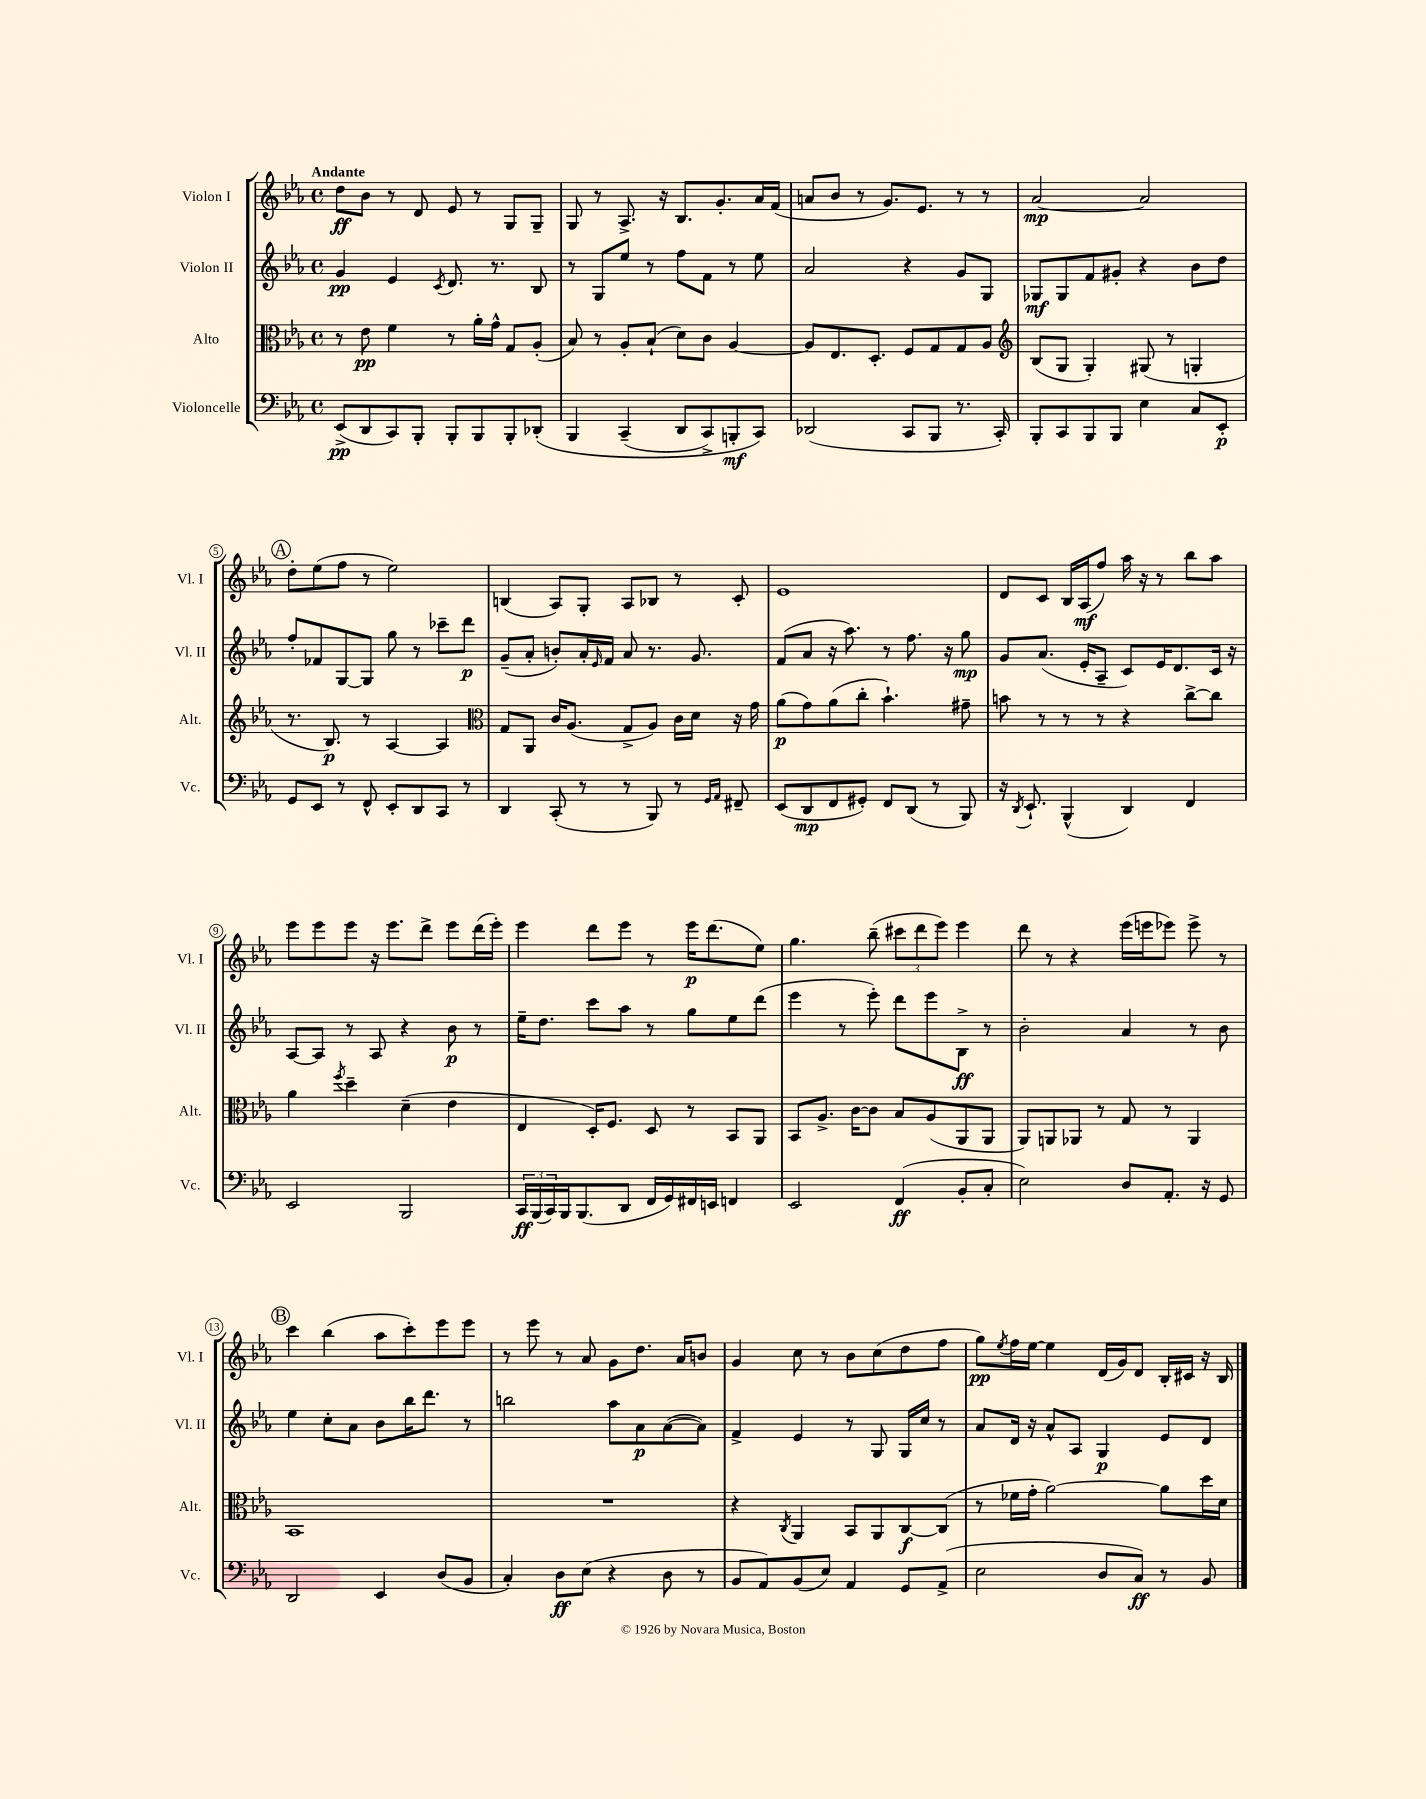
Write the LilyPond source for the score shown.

<<
\new StaffGroup <<
\new Staff = "s0" \with { instrumentName = "Violon I" shortInstrumentName = "Vl. I" } {
    \clef treble \key ees \major \defaultTimeSignature \time 4/4 \tempo "Andante"
    d''8\ff bes'8 r8 d'8 ees'8 r8 g8 g8-- |
    g8 r8 aes8.-> r16 bes8. g'8.-. aes'16 f'16( |
    a'8 bes'8 r8 g'8.) ees'8. r8 r8 |
    aes'2~\mp aes'2 |
    \mark \markup { \circle "A" } d''8-. ees''8( f''8 r8 ees''2) |
    b4( aes8) g8-. aes8 bes8 r8 c'8-. |
    ees'1 |
    d'8 c'8 bes16 aes16\mf( f''8) aes''16 r16 r8 bes''8 aes''8 |
    ees'''8 ees'''8 ees'''8 r16 ees'''8. d'''8-> ees'''8 d'''16( ees'''16-.) |
    ees'''4 d'''8 ees'''8 r8 ees'''16\p d'''8.( ees''8) |
    g''4. bes''8--( \tuplet 3/2 { cis'''8 d'''8 ees'''8) } ees'''4 |
    d'''8 r8 r4 ees'''16( e'''16 ees'''8) ees'''8-> r8 |
    \mark \markup { \circle "B" } c'''4 bes''4( aes''8 c'''8-.) ees'''8 ees'''8 |
    r8 ees'''8 r8 aes'8 g'8 d''8. aes'16 b'8 |
    g'4 c''8 r8 bes'8 c''8( d''8 f''8 |
    g''8\pp) \acciaccatura { ees''8 } f''16 ees''16~ ees''4 d'16( g'16) d'8 bes16-. cis'16 r16 bes16 \bar "|." |
}
\new Staff = "s1" \with { instrumentName = "Violon II" shortInstrumentName = "Vl. II" } {
    \clef treble \key ees \major \defaultTimeSignature \time 4/4
    g'4\pp ees'4 \acciaccatura { c'8 } d'8. r8. bes8 |
    r8 g8 ees''8 r8 f''8 f'8 r8 ees''8 |
    aes'2 r4 g'8 g8 |
    ges8\mf ges8 f'8 gis'8-. r4 bes'8 d''8 |
    \mark \markup { \circle "A" } f''8-. fes'8 g8~ g8 g''8 r8 ces'''8-- d'''8\p |
    g'8--( aes'8-. b'8-.) aes'16-. \grace { ees'16 } f'16 aes'8 r8. g'8. |
    f'8( aes'8 r16 aes''8.) r8 f''8. r16 g''8\mp |
    g'8 aes'8.( ees'16-. aes8-- c'8) ees'16 d'8. c'16 r16 |
    aes8~ aes8 r8 aes8 r4 bes'8\p r8 |
    ees''16-- d''8. c'''8 aes''8 r8 g''8 ees''8 d'''8( |
    ees'''4 r8 ees'''8-.) d'''8 ees'''8 bes8->\ff r8 |
    bes'2-. aes'4 r8 bes'8 |
    \mark \markup { \circle "B" } ees''4 c''8-. aes'8 bes'8 bes''16 d'''8. r8 |
    b''2 aes''8 aes'8\p aes'8~( aes'8) |
    f'4-> ees'4 r8 g8 g16 c''16 r8 |
    aes'8 d'16 r16 aes'8-^ aes8 g4\p ees'8 d'8 \bar "|." |
}
\new Staff = "s2" \with { instrumentName = "Alto" shortInstrumentName = "Alt." } {
    \clef alto \key ees \major \defaultTimeSignature \time 4/4
    r8 ees'8\pp f'4 r8 aes'16-. g'16-^ g8 aes8-.( |
    bes8) r8 aes8-. bes8-!( d'8) c'8 aes4~ |
    aes8 ees8. d8.-. f8 g8 g8 aes8 |
    \clef treble bes8( g8 g4-.) gis8( r8 g4-. |
    \mark \markup { \circle "A" } r8. bes8.\p) r8 aes4~ aes4 |
    \clef alto g8 aes,8 c'16 aes8.( g8-> aes8) c'16 d'16 r16 g'16 |
    aes'8\p( g'8) aes'8( c''8-. bes'4.-!) gis'8-- |
    b'8 r8 r8 r8 r4 c''8~-> c''8 |
    aes'4 \acciaccatura { f''8 } d''4-- d'4--( ees'4 |
    ees4 d16-.) f8. d8 r8 bes,8 aes,8 |
    bes,8 aes8.-> c'16~ c'8 bes8 aes8( aes,8 aes,8 |
    aes,8) a,8 aes,8 r8 g8 r8 aes,4 |
    \mark \markup { \circle "B" } bes,1 |
    R1 |
    r4 \acciaccatura { c8 } aes,4 bes,8 aes,8 c8~\f c8( |
    r8 fes'16 g'16-. aes'2~) aes'8 d''16 d'16 \bar "|." |
}
\new Staff = "s3" \with { instrumentName = "Violoncelle" shortInstrumentName = "Vc." } {
    \clef bass \key ees \major \defaultTimeSignature \time 4/4
    ees,8->\pp( d,8 c,8) bes,,8-. bes,,8-. bes,,8 bes,,8-. des,8-.\( |
    bes,,4 c,4--( d,8 c,8->) b,,8-.\mf c,8\) |
    des,2( c,8 bes,,8 r8. c,16-.) |
    bes,,8-. c,8 bes,,8 bes,,8 ees4 c8 ees,8-.\p |
    \mark \markup { \circle "A" } g,8 ees,8 r8 f,8-^ ees,8-. d,8 c,8 r8 |
    d,4 c,8-.( r8 r8 bes,,8) r8 \grace { g,16 aes,16 } fis,8-- |
    ees,8( d,8\mp f,8 gis,8-.) f,8 d,8( r8 bes,,8) |
    r16 \acciaccatura { d,8 } ees,8.-! bes,,4-^( d,4) f,4 |
    ees,2 bes,,2 |
    \tuplet 3/2 { c,16\ff bes,,16( c,16) } bes,,16 bes,,8.( d,8 f,16 g,16) fis,16 e,16 f,4 |
    ees,2 f,4\ff( bes,8-. c8-. |
    ees2) d8 aes,8.-. r16 g,8 |
    \mark \markup { \circle "B" } d,2 ees,4 d8( bes,8 |
    c4-.) d8\ff ees8( r4 d8 r8 |
    bes,8 aes,8) bes,8( ees8) aes,4 g,8 aes,8->( |
    ees2 d8 c8\ff) r8 bes,8 \bar "|." |
}
>>
>>
\layout { \context { \Score \override BarNumber.stencil = #(make-stencil-circler 0.1 0.3 ly:text-interface::print) } }
